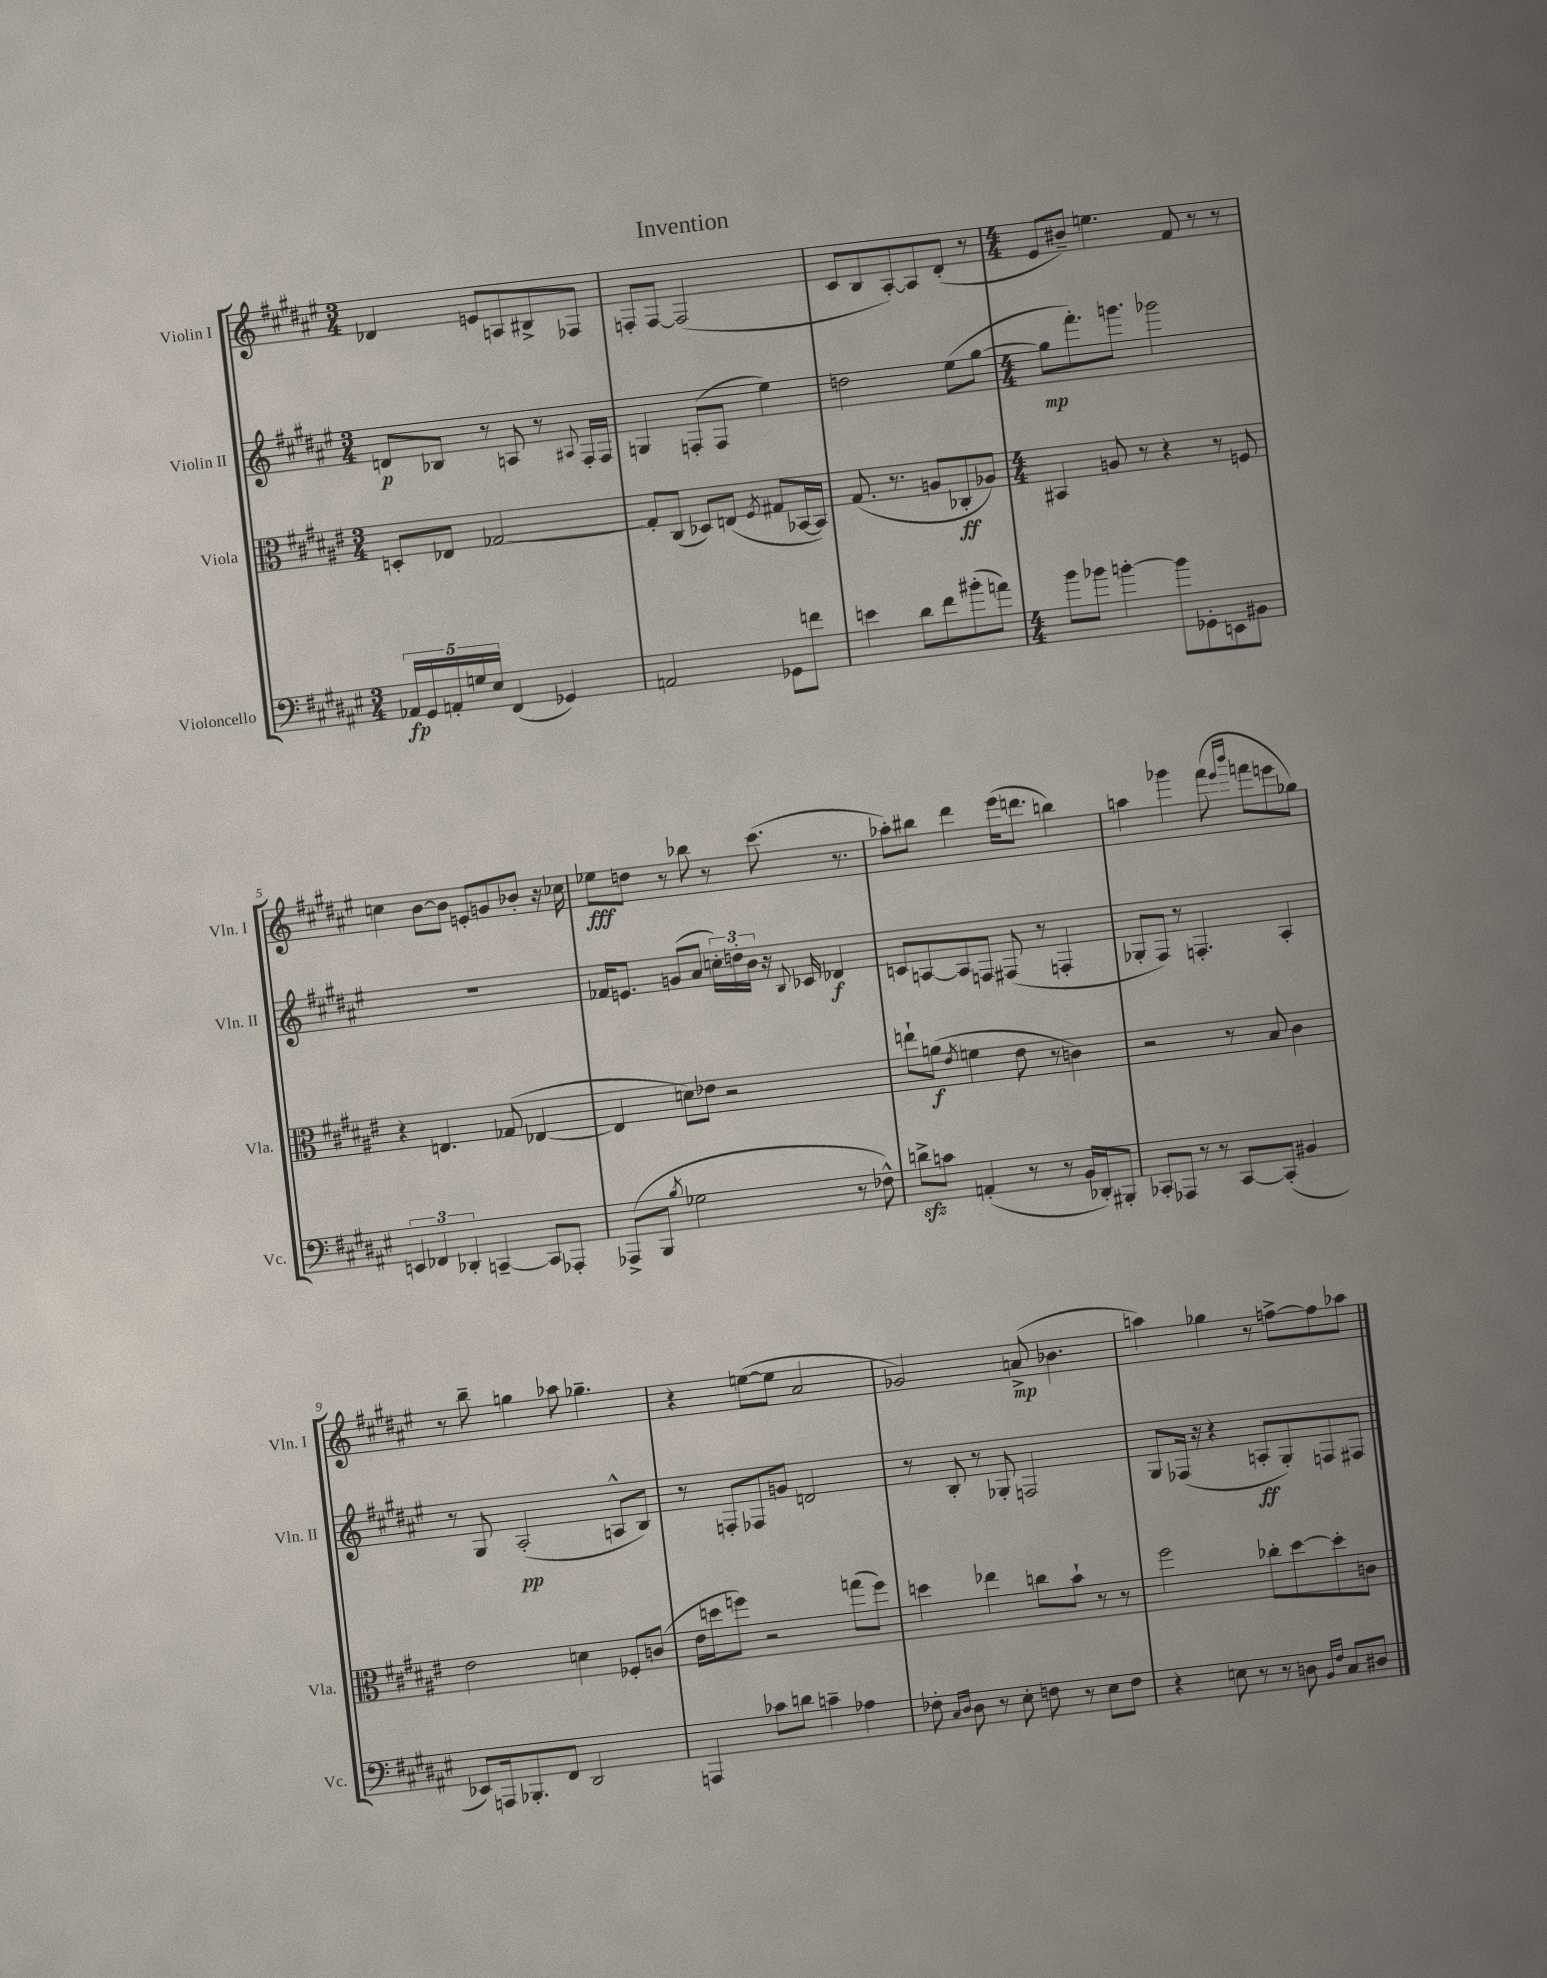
\header { title = "Invention" }
<<
\new StaffGroup <<
\new Staff = "s0" \with { instrumentName = "Violin I" shortInstrumentName = "Vln. I" } {
    \clef treble \key fis \major \numericTimeSignature \time 3/4
    des'4 e'8 a8 bis8-> fes8 |
    f8-. f8~ f2( |
    cis'8 b8 ais8~-.) ais8 dis'8-.( r8 |
    \numericTimeSignature \time 4/4 eis'8 bis'8--) e''4. fis'8 r8 r8 |
    c''4 b'8~ b'8 e'8-. g'8 bes'8-. r16 ces''16 |
    ees''8\fff d''8 r8 bes''8 r8 cis'''8.( r8. |
    aes''8-.) bis''8 dis'''4 eis'''16( d'''8. b''4) |
    a''4 ges'''4 fis'''8( \grace { eis'''16 b'''16 } f'''8 e'''8 ges''8) |
    r8 b''8-- g''4 aes''8 ges''4.-- |
    r4 e''8~( e''8 ais'2 |
    ges'2) a'8->\mp( bes'4. |
    a''4) ges''4 r8 f''8~-> f''8 aes''8 \bar "|." |
}
\new Staff = "s1" \with { instrumentName = "Violin II" shortInstrumentName = "Vln. II" } {
    \clef treble \key fis \major \numericTimeSignature \time 3/4
    d'8\p bes8 r8 a8 r8 \appoggiatura { ais8 } fis16-. fis16 |
    g4 f8-.( f8 eis''4) |
    d''2 eis''8( gis''8~ |
    \numericTimeSignature \time 4/4 gis''8\mp fis'''8.-.) g'''8. ges'''2 |
    R1 |
    fes'16 e'8. g'8( ais'8 \tuplet 3/2 { c''16-.) d''16-. b'16 } r16 \appoggiatura { b8 } ces'16 des'4\f |
    c'8 a8~ a8 f8 fis8( r8 f4-. |
    ges8-. fis8) r8 f4.-. ais4-. |
    r8 gis8 ais2-.\pp( a8-^ b8) |
    r8 f8-. fes8 g'8 d'2 |
    r8 b8-. r8 ges8-. f2 |
    gis8 fes16( r16 r4 a8-.\ff gis8-.) f8 fis8 \bar "|." |
}
\new Staff = "s2" \with { instrumentName = "Viola" shortInstrumentName = "Vla." } {
    \clef alto \key fis \major \numericTimeSignature \time 3/4
    d8-. ees8 ges2~ |
    ges8-. cis8( des8) e8( \acciaccatura { fis8 } gis8 bes,16~ bes,16) |
    gis8.( r8. a8 ces8-.\ff aes8) |
    \numericTimeSignature \time 4/4 bis,4 a8 r8 r4 r8 f8 |
    r4 e4. ges8( ees4~ |
    ees4 d'8) ees'8 r2 |
    e''8-! a'8\f( \acciaccatura { eis'8 } f'4 eis'8 r8 c'4) |
    r2 r8 b8 cis'4 |
    eis'2 d'4 fes8-. c'8( |
    eis'16 d''16 f''8) r2 g''8( f''8) |
    d''4 ees''4 c''8 b'8-! r8 r8 |
    fis''2 ces''8-. dis''8~ dis''8-. c'8 \bar "|." |
}
\new Staff = "s3" \with { instrumentName = "Violoncello" shortInstrumentName = "Vc." } {
    \clef bass \key fis \major \numericTimeSignature \time 3/4
    \tuplet 5/4 { aes,16\fp gis,16 a,16-. g16 eis16 } fis,4( ges,4) |
    a,2 ges,8 f'8 |
    e'4 dis'8 fis'8 bis'8-.( a'8) |
    \numericTimeSignature \time 4/4 b'8 bes'8 b'4~-. b'8 ges,8-. e,8 bis,8 |
    \tuplet 3/2 { e,4 fes,4 des,4-. } c,4~-- c,8 aes,,8-. |
    aes,,8->( b,,8 \acciaccatura { b8 } ges2 r8 fes8-^) |
    d'8->\sfz c'8 a,4-.( r8 r8 b,16 des,16-.) bis,,8-. |
    ces,8-. aes,,8 r8 r8 ces,8~ ces,8-.( bis,4 |
    ees,8) a,,16 bes,,8.-. fis,8 dis,2 |
    a,,4 ces'8 d'8 c'4-- aes4 |
    fes8-. \grace { cis16 dis16 } dis8 r8 eis8-. f8 r8 eis8 f8 |
    r4 e8 r8 r8 d8 \grace { b,16 fis16 } cis8 dis8 \bar "|." |
}
>>
>>
